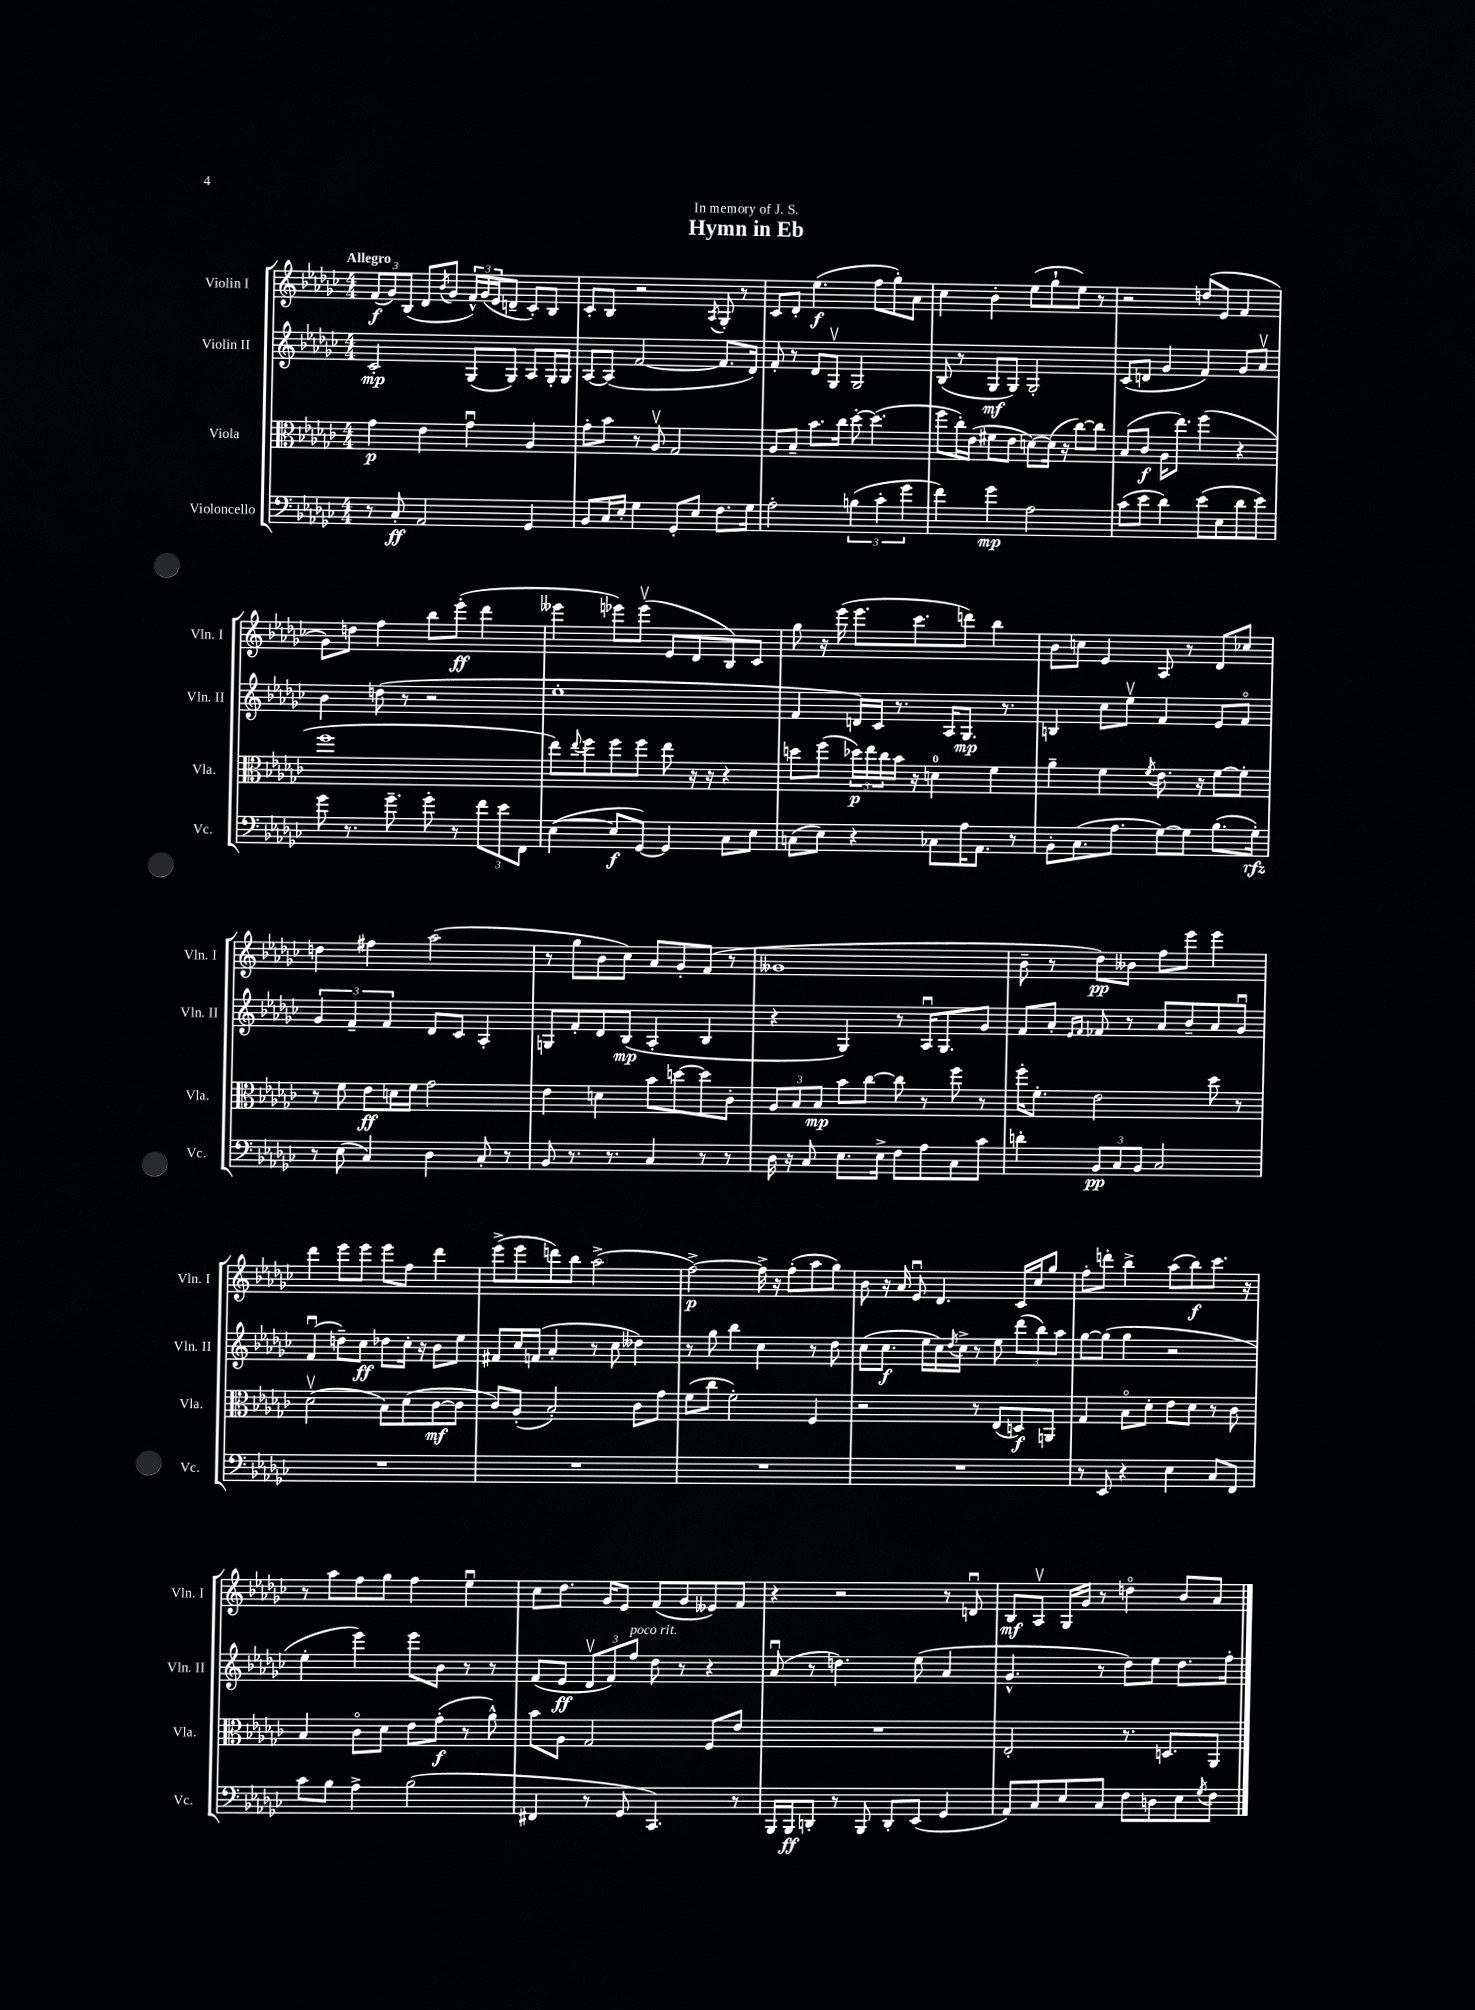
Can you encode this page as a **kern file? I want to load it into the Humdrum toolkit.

**kern	**kern	**kern	**kern
*staff4	*staff3	*staff2	*staff1
*clefF4	*clefC3	*clefG2	*clefG2
*k[b-e-a-d-g-c-]	*k[b-e-a-d-g-c-]	*k[b-e-a-d-g-c-]	*k[b-e-a-d-g-c-]
*M4/4	*M4/4	*M4/4	*M4/4
8r	4g-\	2c-'/	(12f/L
.	.	.	12g-/)
8C-'/	.	.	.
.	.	.	(12B-/J
2AA-/	4e-\	.	8d-/L
.	.	.	8qb-/
.	.	.	8g-/J
.	4g-u\	(8G-/L	24f^^/LL)
.	.	.	(24g-/
.	.	.	24e-/J
.	.	8G-/J)	8d~/J
4GG-/	4A-/	8A-/L	8c-'/L)
.	.	16G-'/L	8B-/J
.	.	16G-/JJ	.
=	=	=	=
8BB-/L	8g-'\L	[8A-/L	8c-'/L
16C-/L	8b-\J	(8A-/]J	8B-/J
16E-'/JJ	.	.	.
4G-\	8r	[2f/	2r
.	8A-v/	.	.
8GG-'/L	2G-/	.	.
8E-/J	.	.	.
.	.	.	8qA-/
8.F\L	.	8.f/]L	8G-'/
.	.	.	8r
16G-\Jk	.	16d-/Jk)	.
=	=	=	=
2A-'\	8A-/L	8f'/	8c-/L
.	8B-~/J	8r	8d-'/J
.	8.b-\L	8d-/L	(4.ee-\
.	.	8G-v/J	.
.	16cc-\Jk	.	.
(6B\	[8dd-'\	2G-/	.
.	(4.dd-\]	.	8ff\L
6c-'\	.	.	.
.	.	.	8gg-'\)
6g-\	.	.	.
.	.	.	8a-\J
=	=	=	=
4f\)	8ff\L	(8B-/	4cc-\
.	16cc-'\L)	8r	.
.	(16e-\JJ	.	.
4g-\	8f#\L	8G-/L	4b-'\
.	8e-\J	8G-/J)	.
2A-\	[8d\L)	2G-'/	(8ee-\L
.	(16d\]Jk	.	8gg-`\
.	16r	.	.
.	[8cc-\L)	.	8ee-\J)
.	8cc-\]J	.	8r
=	=	=	=
(8c-\L	(8B-/L	(8c-/L	2r
8e-\J	8c-/J	8d/J	.
4d-\)	16A-\LK	4g-/	.
.	8.ee-\J)	.	.
(8e-\L	(4ff\	4f/)	(8dd/L
8E-\	.	.	8e-/J
8d-\	4r	8g-/L	4f/
8e-\J)	.	8a-v/J	.
=	=	=	=
8g-\	1ff	4b-\	8g-\L)
8.r	.	.	8dd\J
.	.	(8dd\	4ff\
8.g-~\	.	.	.
.	.	8r	.
8g-'\	.	2r	8bb-\L
8r	.	.	(8eee-'\J
12f\L	.	.	4ddd-\
12e-\	.	.	.
12FF\J	.	.	.
=	=	=	=
([4E-\	8ee-\L)	1ee-'	4eee--\
.	8qqee-/	.	.
.	8ff\	.	.
8E-/]L	8ff\	.	8eee-\L)
[8GG-/J)	8ff\J	.	(8eee-v\J
4GG-/]	8ee-\	.	8e-/L
.	16r	.	8d-/
.	16r	.	.
8C-\L	4r	.	8B-/)
8E-\J	.	.	8c-/J
=	=	=	=
(8C\L	8dd\L	4f/	8gg-\
8E-\J)	(8ff\J	.	16r
.	.	.	(16eee-\
4r	24dd-\LL)	16d/LL)	8.eee-\L
.	24ee-\	.	.
.	.	16c-/JJ	.
.	24cc-\	.	.
.	16b-\JJ	8.r	.
.	16r	.	8.ccc-\
8C-\L	4d\	.	.
.	.	16A-/LK	.
16A-\K	.	8.G-/J	8ddd\J)
8.AA-\J	.	.	.
.	4f\	.	4bb-\
.	.	8.r	.
8r	.	.	.
=	=	=	=
8BB-'\L	4a-~\	4B/	8b-\L
(8.C-\	.	.	8cc\J
.	4f\	8cc-\L	4e-/
8.A-\J	.	.	.
.	.	8ee-v\J	.
.	8qf/	.	.
[8G-\L)	8.e-\	4f/	8A-/
8G-\]J	.	.	8r
.	16r	.	.
(8.B-\L	[8f\L	8e-/L	8d-/L
.	8f'\]J	8fo/J	8cc-/J
16G-'\Jk)	.	.	.
=	=	=	=
8r	8r	6g-/	4dd\
(8E-\	8f\	.	.
.	.	6f~/	.
4C-/)	8e-\L	.	4ff#\
.	.	6f/	.
.	16d\L	.	.
.	16f\JJ	.	.
4D-\	2g-\	8d-/L	(2aa-\
.	.	8c-/J	.
8C-'/	.	4A-'/	.
8r	.	.	.
=	=	=	=
8BB-/	4e-\	8G/L	8r
8.r	.	8f'/	8gg-\L
.	4d\	8d-/	8b-\
8.r	.	.	.
.	.	(8B-/J	8cc-\J)
4C-/	8b-\L	4A-'/	8a-/L
.	[8dd\	.	8g-'/
8r	8dd\]	4B-/	(8f/J
8r	8c-'\J	.	8r
=	=	=	=
16D-\	12A-/L	4r	1g--
16r	.	.	.
.	12B-/	.	.
8C-/	.	.	.
.	12B-/J	.	.
8.E-\L	8b-\L	4G-/)	.
.	[8cc-\J	.	.
16E-^\Jk	.	.	.
8F\L	8cc-\]	8r	.
8A-\	8r	16A-u/LK	.
.	.	8.G-/	.
8C-\	8ff\	.	.
8c-\J	8r	8g-/J	.
=	=	=	=
4d'\	16ff'\LK	8f/L	8b-~\
.	8.f'\J	.	.
.	.	8a-'/J	8r
.	.	16qqe-/LL	.
.	.	16qqf/JJ	.
12BB-/L	2e-\	8f-/	8dd-\L)
12C-/	.	.	.
.	.	8r	8b--\J
12BB-/J	.	.	.
2C-/	.	8a-/L	8ff\L
.	.	8b-~/	8eee-\J
.	8dd-\	8a-/	4eee-\
.	8r	8g-u/J	.
=	=	=	=
1r	(2d-v\	(4fu/	4ddd-\
.	.	8dd~\L)	8eee-\L
.	.	8cc-\J	8eee-\J
.	8B-\L)	8dd-\L	8eee-\L
.	(8d-\	16cc-'\Jk	8ff\J
.	.	16r	.
.	[8c-\	8b-\L	4ddd-\
.	8c-\]J	8ee-\J	.
=	=	=	=
1r	8c-/L)	8f#/L	(8eee-^\L
.	(8A-'/J	16cc-/L	8eee-\
.	.	(16f/JJ	.
.	2B-'/)	4a-'/	8ddd\)
.	.	.	8bb-\J
.	.	8r	(2aa-^\
.	.	8cc-\	.
.	8c-\L	4dd--\)	.
.	8g-\J	.	.
=	=	=	=
1r	(8f\L	8r	[2ff^\)
.	8cc-\J	8gg-\	.
.	2f'\)	4bb-\	.
.	.	4cc-\	16ff^\]
.	.	.	16r
.	.	.	(8ff'\L
.	4F/	8r	8aa-\
.	.	8dd-\	8gg-\J)
=	=	=	=
1r	2r	(8cc-\L	8b-\
.	.	8.cc-\J	16r
.	.	.	16a-/
.	.	.	8e-u/
.	.	16ee-\LL	.
.	.	16cc-\)	4.d-/
.	.	8qdd-/	.
.	.	16cc-^\JJ	.
.	8r	8r	.
.	(8E-/L	8ee-\	.
.	8D/)	(12ddd-\L	16c-/LL
.	.	.	16cc-/J
.	.	12bb-\)	.
.	8AA/J	.	8gg-/J
.	.	12aa-\J	.
=	=	=	=
8r	4G-/	[8gg-\L	8ff'\L
8EE-/	.	(8gg-\]J	8ddd'\J
4r	8B-o\L	4gg-\	4bb-^\
.	8d-'\J	.	.
4E-\	8e-\L	2r	(8aa-\L
.	8d-\J	.	8bb-\)
8C-/L	8r	.	8.ccc-\J
8FF/J	8c-\	.	.
.	.	.	16r
=	=	=	=
8c-\L	4B-/	4ee-'\	8r
8B-\J	.	.	8aa-\L
4A-^\	8c-o\L	4eee-\)	8ff\
.	8d-\J	.	8gg-\J
(2B-\	8e-\L	8eee-\L	4ff\
.	(8g-'\J	8b-\J	.
.	8r	8r	4ee-u\
.	8a-^^\)	8r	.
=	=	=	=
4FF#/	8b-\L	(8f/L	8cc-\L
.	8A-\J	8e-/J	8.dd-\J
8r	2G-/	12d-v/L	.
.	.	.	16g-/LK
.	.	12f/)	.
8GG-/	.	.	8e-/J
.	.	12ff/J	.
4.CC-/)	.	8dd-\	(8f/L
.	.	8r	8g-/
.	8F/L	4r	8e--/)
8r	8e-/J	.	8f/J
=	=	=	=
16BBB-/LL	1r	(8a-u/	4r
16BBB-/J	.	.	.
8DD'/J	.	8r	.
8r	.	4.dd\)	2r
8BBB-/	.	.	.
8DD'/L	.	.	.
(8EE-/J	.	(8ee-\	.
4GG-/	.	4a-/	8r
.	.	.	8du/
=	=	=	=
8AA-/L)	2E-'/	4.g-^^/	8B-/L
8C-/	.	.	8A-v/J
8E-/	.	.	16G-/LL
.	.	.	16g-/JJ
8C-/J	.	8r	8r
8F\L	8.r	8dd-\L)	4ddo\
8D\	.	8ee-\J	.
.	8.D/L	.	.
8E-\	.	8.dd-\L	8b-/L
8qG-/	.	.	.
8F\J	8AA-/J	.	8a-/J
.	.	16ff'\Jk	.
==	==	==	==
*-	*-	*-	*-
